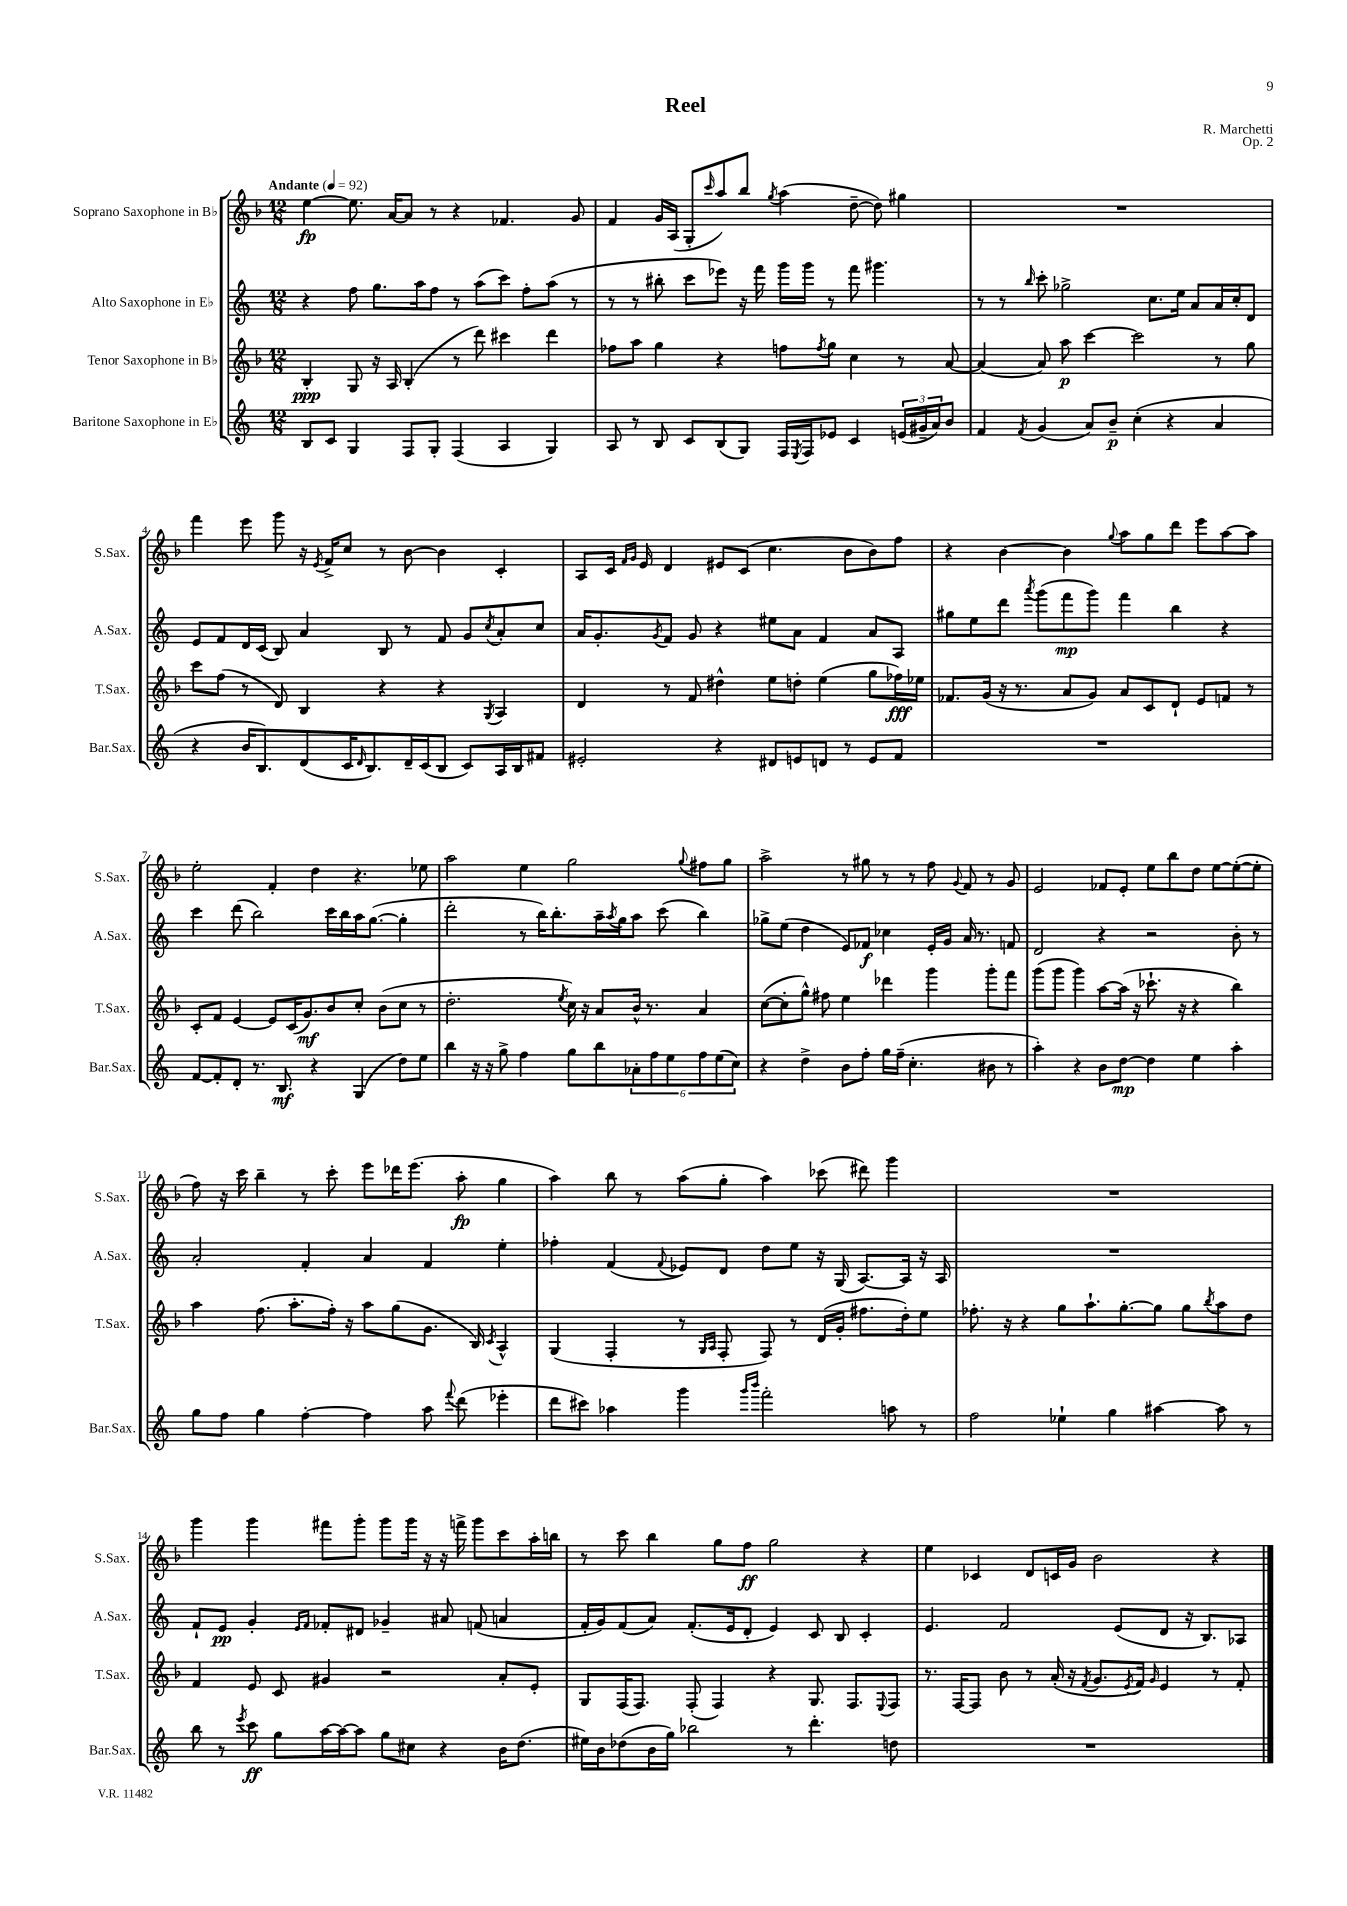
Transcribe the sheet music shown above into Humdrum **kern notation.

**kern	**kern	**kern	**kern
*staff4	*staff3	*staff2	*staff1
*clefG2	*clefG2	*clefG2	*clefG2
*k[]	*k[b-]	*k[]	*k[b-]
*M12/8	*M12/8	*M12/8	*M12/8
*MM92	*MM92	*MM92	*MM92
8B/L	4B-'/	4r	[4ee\
8c/J	.	.	.
4G/	8G/	8ff\	8.ee\]
.	16r	8.gg\L	.
.	16A/	.	[16a/LK
8F/L	(4B-'/	.	8a/]J
.	.	16aa\k	.
8G'/J	.	8ff\J	8r
(4F/	8r	8r	4r
.	8ddd\)	(8aa\L	.
4A/	4ccc#\	8ccc\J)	4.f-/
.	.	8ff'\L	.
4G/)	4ddd\	(8aa\J	.
.	.	8r	8g/
=	=	=	=
8A/	8ff-\L	8r	4f/
8r	8aa\J	8r	.
8B/	4gg\	8bb#'\	16g/LL
.	.	.	(16A/JJ
8c/L	.	8ccc\L	8G'/L
.	.	.	16qqccc/
(8B/	4r	8eee-\J)	8aa/)
8G/J)	.	16r	8bb-/J
.	.	16fff\	.
.	.	.	8qgg/
16F/LL	8ff\L	16ggg\LL	(4aa\
8qE/	.	.	.
16F/J	.	16ggg\JJ	.
.	8qff/	.	.
8e-/J	8gg\J	8r	.
4c/	4cc\	8fff\	[8dd~\
.	.	4.ggg#\	8dd\])
(24e/LL	8r	.	4gg#\
24g#~/	.	.	.
24a/J)	.	.	.
8b/J	[8a/	.	.
=	=	=	=
4f/	(4a/]	8r	1.r
.	.	8r	.
8qf/	.	16qqbb/	.
(4g/	8a/)	8ccc'\	.
.	8aa\	2gg-^\	.
8a/L)	[4ccc\	.	.
8b~/J	.	.	.
(4cc'\	2ccc\]	.	.
.	.	8.cc\L	.
4r	.	.	.
.	.	16ee\Jk	.
.	.	8a/L	.
4a/	8r	16a/L	.
.	.	16cc'/J	.
.	8gg\	8d/J	.
=	=	=	=
4r	8ccc\L	8e/L	4fff\
.	(8ff\J	8f/	.
16b/LK	8r	16d/L	8eee\
8.B/)	.	(16c/JJ	.
.	8d/)	8B/)	8ggg\
(8d/	4B-/	4a/	16r
.	.	.	8qe/
.	.	.	16f^/LK
16c/K	.	.	8cc/J
16qqd/	.	.	.
8.B/)	.	.	.
.	4r	8B/	8r
16d~/L	.	8r	[8b-\
(16c/J	.	.	.
8B/J	4r	8f/	4b-\]
8c/L)	.	8g/L	.
.	8qG/	8qcc/	.
16A/L	4A/	8a'/	4c'/
16B/J	.	.	.
8f#/J	.	8cc/J	.
=	=	=	=
2e#'/	4d/	16a/LK	8A/L
.	.	8.g'/	.
.	.	.	16c/Jk
.	.	.	16qqf/LL
.	.	.	16qqg/JJ
.	.	.	16e/
.	.	8qg/	.
.	8r	8f/J	4d/
.	8f/	8g/	.
4r	4dd#^^\	4r	8e#/L
.	.	.	(8c/J
8d#/L	8ee\L	8ee#\L	4.cc\
8e/	8dd'\J	8a\J	.
8d/J	(4ee\	4f/	.
8r	.	.	8b-\L
8e/L	8gg\L	8a/L	8b-\)
8f/J	16ff-\L)	8A/J	8ff\J
.	16ee-\JJ	.	.
=	=	=	=
1.r	8.f-/L	8gg#\L	4r
.	.	8ee\	.
.	(16g/Jk	.	.
.	16r	8ddd\J	[4b-\
.	8.r	.	.
.	.	8qaaa/	.
.	.	(8ggg\L	.
.	8a/L	8fff\	4b-\]
.	8g/J)	8ggg\J)	.
.	.	.	8qqgg/
.	8a/L	4fff\	8aa\L
.	8c/	.	8gg\
.	8d`/J	4bb\	8ddd\J
.	8e/L	.	8eee\L
.	8f/J	4r	[8aa\
.	8r	.	8aa\]J
=	=	=	=
[8f/L	8c'/L	4ccc\	2ee'\
8f'/]	8f/J	.	.
8d'/J	[4e/	(8ddd\	.
8.r	.	2bb\)	.
.	8e/]L	.	4f'/
8.B/	.	.	.
.	(16c/K	.	.
.	8.g/)	.	.
4r	.	.	4dd\
.	8b-/	16ccc\LL	.
.	.	16bb\	.
(4G/	8cc'/J	16aa\J	4.r
.	.	([8.gg\J	.
.	(8b-\L	.	.
8dd\L)	8cc\J	4gg'\]	.
8ee\J	8r	.	8ee-\
=	=	=	=
4bb\	2.dd'\	2ddd'\	2aa\
16r	.	.	.
16r	.	.	.
8gg^\	.	.	.
4ff\	.	8r	4ee\
.	.	16bb\LK)	.
.	.	8.bb'\	.
.	8qee/	.	.
8gg\L	16cc\)	.	2gg\
.	16r	.	.
8bb\	8a/L	16aa~\L	.
.	.	8qaa/	.
.	.	16gg\J	.
12a-'\	16b-^^/Jk	8aa\J	.
.	8.r	.	.
12ff\	.	.	.
.	.	(8ccc\	.
12ee\	.	.	.
.	.	.	8qqgg/
12ff\	4a/	4bb\)	8ff#\L
(12ee\	.	.	.
.	.	.	8gg\J
12cc\J)	.	.	.
=	=	=	=
4r	([8cc\L	8gg-^\L	2aa^\
.	8cc'\]	(8ee\J	.
4dd^\	8gg^^\J)	4dd\	.
.	8ff#\	.	.
8b\L	4ee\	8e/L)	8r
8ff'\J	.	8f-/J	8gg#\
16gg\LL	4ddd-\	4cc-\	8r
(16ff~\JJ	.	.	.
4.cc'\	.	.	8r
.	4ggg\	16e'/LL	8ff\
.	.	16g/JJ	.
.	.	.	8qqg/
.	.	16a/	8f/
.	.	8.r	.
8b#\	8ggg'\L	.	8r
8r	8fff\J	8f/	8g/
=	=	=	=
4aa'\)	(8ggg\L	2d/	2e/
.	8ggg\J	.	.
4r	4ggg\)	.	.
8b\L	[8aa\L	4r	8f-/L
[8dd\J	(16aa\]Jk	.	8e'/J
.	16r	.	.
4dd\]	8.ccc-`\	2r	8ee\L
.	.	.	8bb-\
.	16r	.	.
4ee\	4r	.	8dd\J
.	.	.	[8ee\L
4aa'\	4bb-\)	8b'\	(8ee'\_
.	.	8r	8ee'\]J
=	=	=	=
8gg\L	4aa\	2a'/	8ff\)
8ff\J	.	.	16r
.	.	.	16ccc\
4gg\	(8.ff\	.	4bb-~\
.	8.aa'\L	.	.
[4ff'\	.	4f'/	8r
.	16ff'\Jk)	.	8ccc'\
.	16r	.	.
4ff\]	8aa\L	4a/	8eee\L
.	(8gg\	.	16ddd-\K
.	.	.	(8.eee\J
8aa\	8.g\J	4f/	.
8qqfff/	.	.	.
(8ddd\	.	.	8aa'\
.	16B-/)	.	.
.	8qc/	.	.
4eee-'\	4A^^/	4ee'\	4gg\
=	=	=	=
8ddd\L	(4G/	4ff-'\	4aa\)
8ccc#\J)	.	.	.
4aa-\	4F'/	(4f/	8bb-\
.	.	.	8r
.	.	8qqf/	.
4ggg\	8r	8e-/L)	(8aa\L
.	16qqG/LL	.	.
.	16qqA/JJ	.	.
.	8F'/	8d/J	8gg'\J
16qqggg/LL	.	.	.
16qqbbb/JJ	.	.	.
2fff'\	8F/)	8dd\L	4aa\)
.	8r	8ee\J	.
.	(16d/LL	16r	(8ccc-\
.	16g'/JJ	(16G/	.
.	8.ff#\L	[8.A/L)	8ddd#\)
8aa\	.	.	4ggg\
.	16dd'\k)	16A/]Jk	.
8r	8ee\J	16r	.
.	.	16A/	.
=	=	=	=
2ff\	8.ff-'\	1.r	1.r
.	16r	.	.
.	4r	.	.
4ee-`\	8gg\L	.	.
.	8.aa`\	.	.
4gg\	.	.	.
.	[8.gg'\	.	.
[4aa#\	8gg\]J	.	.
.	8gg\L	.	.
.	8qbb-/	.	.
8aa#\]	8aa\	.	.
8r	8dd\J	.	.
=	=	=	=
8bb\	4f/	8f`/L	4ggg\
8r	.	8e/J	.
8qeee/	.	.	.
8ccc\	8e/	4g'/	4ggg\
8gg\L	8c/	.	.
.	.	16qqe/LL	.
.	.	16qqf/JJ	.
[16aa\L	4g#/	8f-'/L	8fff#\L
16aa\_J	.	.	.
8aa\]J	.	8d#/J	8ggg'\J
8gg\L	2r	4g-~/	8ggg\L
8cc#\J	.	.	16ggg\Jk
.	.	.	16r
4r	.	8a#/	16r
.	.	.	16fff^\
.	.	(8f/	8ggg\L
16b\LK	8a'/L	4a/	8ccc\
(8.dd\J	.	.	.
.	8e'/J	.	16aa'\L
.	.	.	16bb\JJ
=	=	=	=
16ee#\LL)	8G/L	16f'/LL	8r
16b\J	.	16g/J)	.
(8dd-\	(16F/K	(8f/	8ccc\
.	8.F/J)	.	.
16b\L	.	8a/J)	4bb-\
16gg\JJ)	.	.	.
2bb-\	(8F'/	(8.f'/L	.
.	4F/)	.	8gg\L
.	.	16e/k	.
.	.	8d'/J	8ff\J
.	4r	4e/)	2gg\
8r	.	.	.
4.ddd'\	8.G/	8c/	.
.	.	8B/	.
.	8.F/L	.	.
.	.	4c'/	4r
.	8qqE/	.	.
8dd\	8F/J	.	.
=	=	=	=
1.r	8.r	4.e/	4ee\
.	[16F/LK	.	.
.	8F/]J	.	4c-/
.	8b-\	2f/	.
.	8r	.	8d/L
.	(16a'/	.	16c/L
.	16r	.	16g/JJ
.	8qf/	.	.
.	8.g/L	.	2b-\
.	.	(8e/L	.
.	8qe/	.	.
.	16f/Jk)	.	.
.	16qqg/	.	.
.	4e/	8d/J	.
.	.	16r	.
.	.	8.B/L)	.
.	8r	.	4r
.	8f'/	8A-/J	.
==	==	==	==
*-	*-	*-	*-
